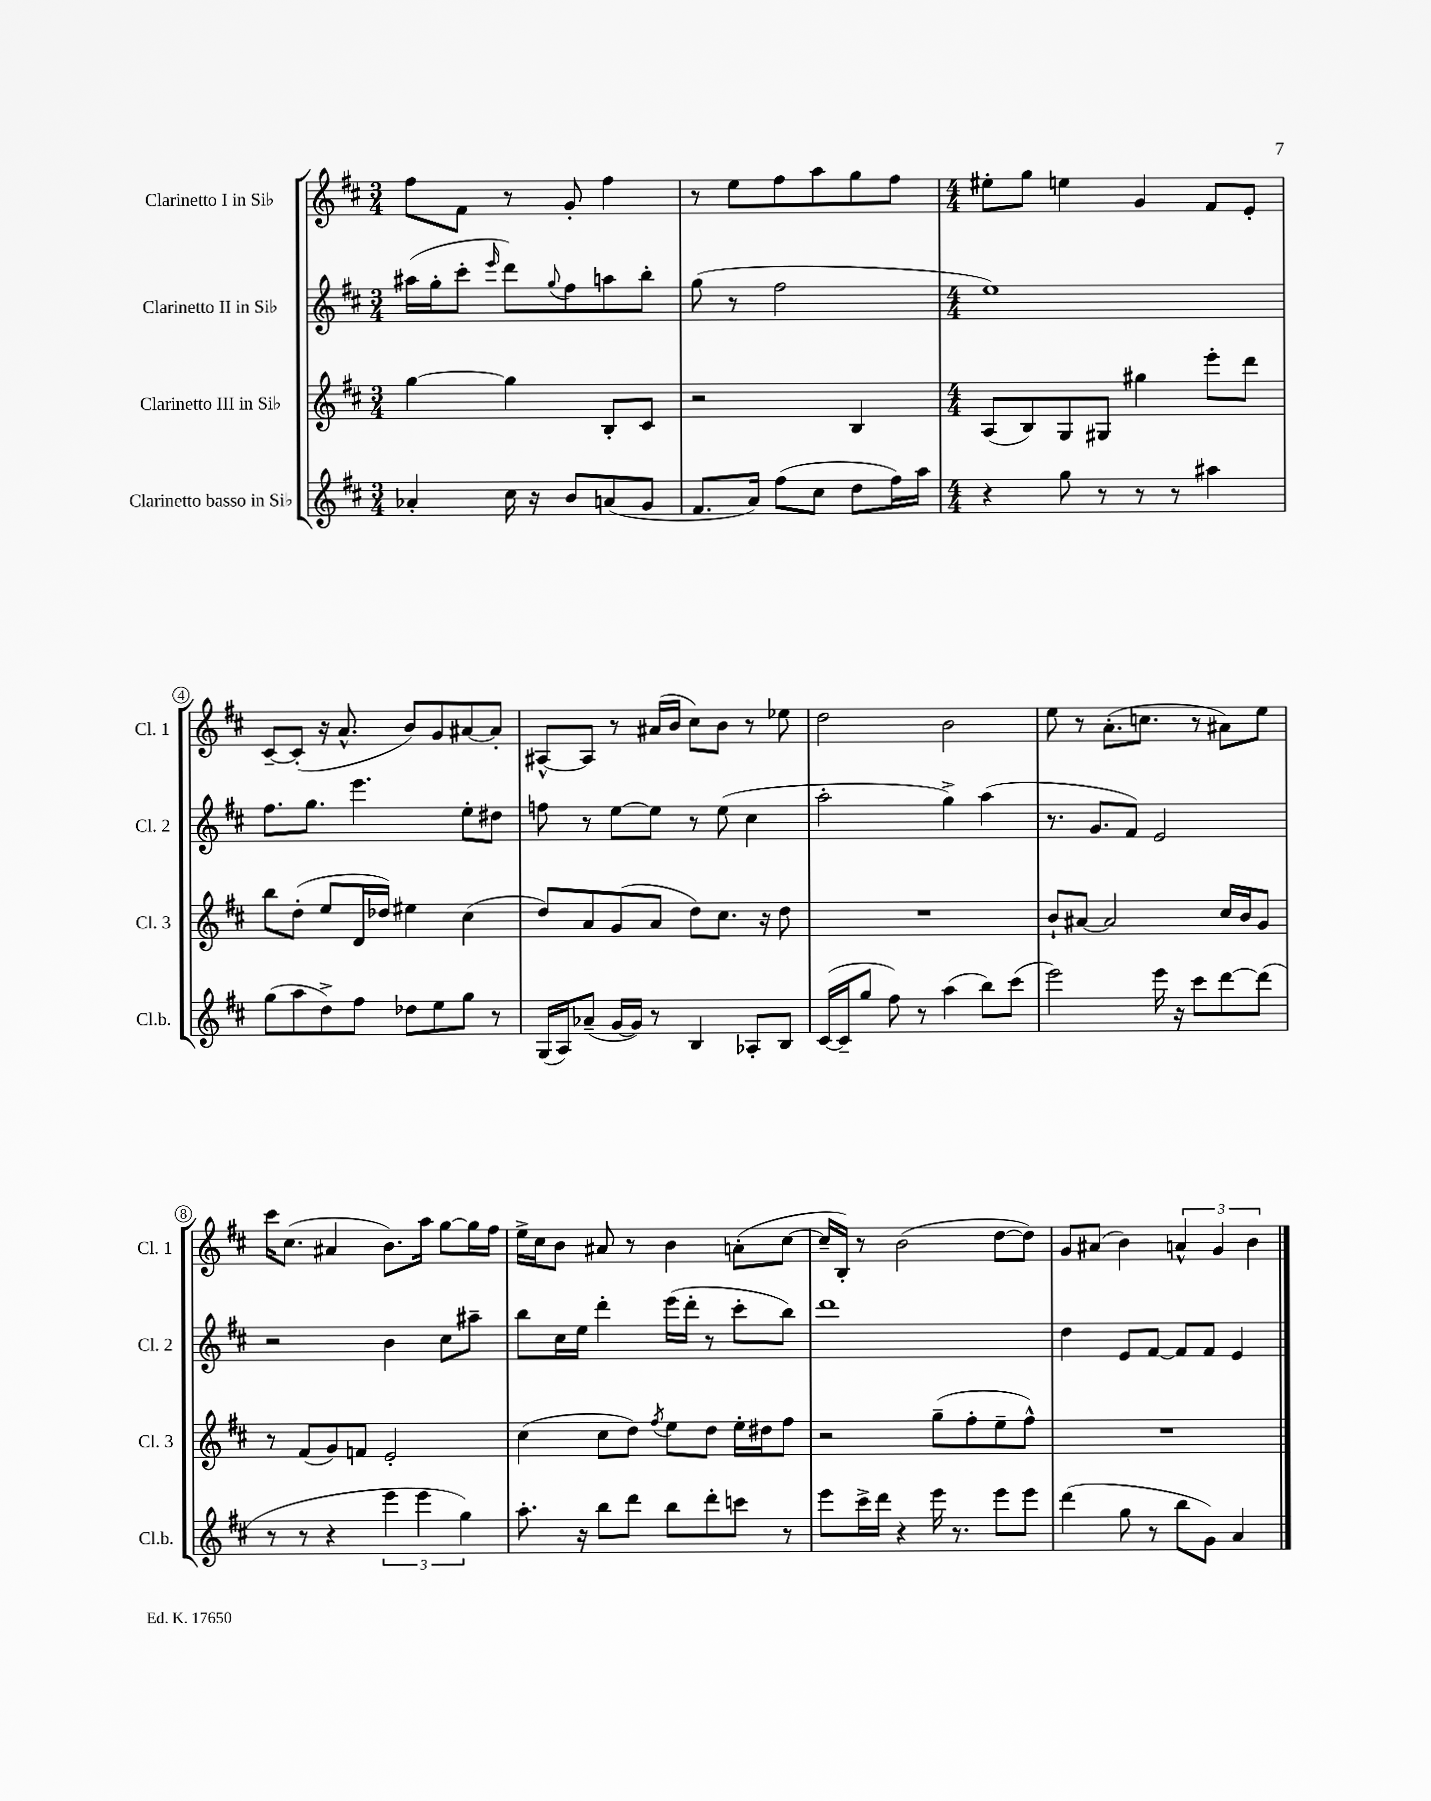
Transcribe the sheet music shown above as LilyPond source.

<<
\new StaffGroup <<
\new Staff = "s0" \with { instrumentName = "Clarinetto I in Sib" shortInstrumentName = "Cl. 1" } {
    \clef treble \key d \major \numericTimeSignature \time 3/4
    fis''8 fis'8 r8 g'8-. fis''4 |
    r8 e''8 fis''8 a''8 g''8 fis''8 |
    \numericTimeSignature \time 4/4 eis''8-. g''8 e''4 g'4 fis'8 e'8-. |
    cis'8~-- cis'8-.( r16 a'8.-^ b'8) g'8 ais'8~ ais'8-. |
    ais8~-^ ais8 r8 ais'16( b'16 cis''8) b'8 r8 ees''8 |
    d''2 b'2 |
    e''8 r8 a'8.-.( c''8. r8 ais'8) e''8 |
    cis'''16 cis''8.( ais'4 b'8.) a''16 g''8~ g''16 fis''16 |
    e''16-> cis''16 b'8 ais'8 r8 b'4 a'8-.( cis''8~ |
    cis''16-- b16-.) r8 b'2( d''8~ d''8) |
    g'8 ais'8( b'4) \tuplet 3/2 { a'4-^ g'4 b'4 } \bar "|." |
}
\new Staff = "s1" \with { instrumentName = "Clarinetto II in Sib" shortInstrumentName = "Cl. 2" } {
    \clef treble \key d \major \numericTimeSignature \time 3/4
    ais''16( g''16-. cis'''8-. \grace { e'''16 } d'''8) \appoggiatura { g''8 } fis''8 a''8 b''8-. |
    g''8( r8 fis''2 |
    \numericTimeSignature \time 4/4 e''1) |
    fis''8. g''8. e'''4. e''8-. dis''8 |
    f''8 r8 e''8~ e''8 r8 e''8( cis''4 |
    a''2-. g''4->) a''4( |
    r8. g'8. fis'8) e'2 |
    r2 b'4 cis''8 ais''8-- |
    b''8 cis''16 e''16 d'''4-. e'''16( d'''16-. r8 cis'''8-. b''8) |
    d'''1 |
    d''4 e'8 fis'8~ fis'8 fis'8 e'4 \bar "|." |
}
\new Staff = "s2" \with { instrumentName = "Clarinetto III in Sib" shortInstrumentName = "Cl. 3" } {
    \clef treble \key d \major \numericTimeSignature \time 3/4
    g''4~ g''4 b8-. cis'8 |
    r2 b4 |
    \numericTimeSignature \time 4/4 a8( b8) g8 gis8 gis''4 e'''8-. d'''8 |
    b''8 d''8-.( e''8 d'16 des''16) eis''4 cis''4( |
    d''8) a'8 g'8( a'8 d''8) cis''8. r16 d''8 |
    R1 |
    b'8-! ais'8~ ais'2 cis''16 b'16 g'8 |
    r8 fis'8( g'8) f'8 e'2-. |
    cis''4( cis''8 d''8) \acciaccatura { fis''8 } e''8 d''8 e''16-. dis''16 fis''8 |
    r2 g''8--( fis''8-. e''8-- fis''8-^) |
    R1 \bar "|." |
}
\new Staff = "s3" \with { instrumentName = "Clarinetto basso in Sib" shortInstrumentName = "Cl.b." } {
    \clef treble \key d \major \numericTimeSignature \time 3/4
    aes'4-. cis''16 r16 b'8 a'8( g'8 |
    fis'8. a'16) fis''8( cis''8 d''8 fis''16) a''16 |
    \numericTimeSignature \time 4/4 r4 g''8 r8 r8 r8 ais''4 |
    g''8( a''8 d''8->) fis''8 des''8 e''8 g''8 r8 |
    g16( a16) aes'8--( g'16~ g'16) r8 b4 aes8-. b8 |
    cis'16~( cis'16-- g''8 fis''8) r8 a''4( b''8) cis'''8( |
    e'''2) e'''16 r16 cis'''8 d'''8~ d'''8( |
    r8 r8 r4 \tuplet 3/2 { e'''4 e'''4 g''4) } |
    a''8.-. r16 b''8 d'''8 b''8 d'''8-. c'''8 r8 |
    e'''8 cis'''16-> d'''16 r4 e'''16 r8. e'''8 e'''8 |
    d'''4( g''8 r8 b''8 g'8) a'4 \bar "|." |
}
>>
>>
\layout { \context { \Score \override BarNumber.stencil = #(make-stencil-circler 0.1 0.3 ly:text-interface::print) } }
